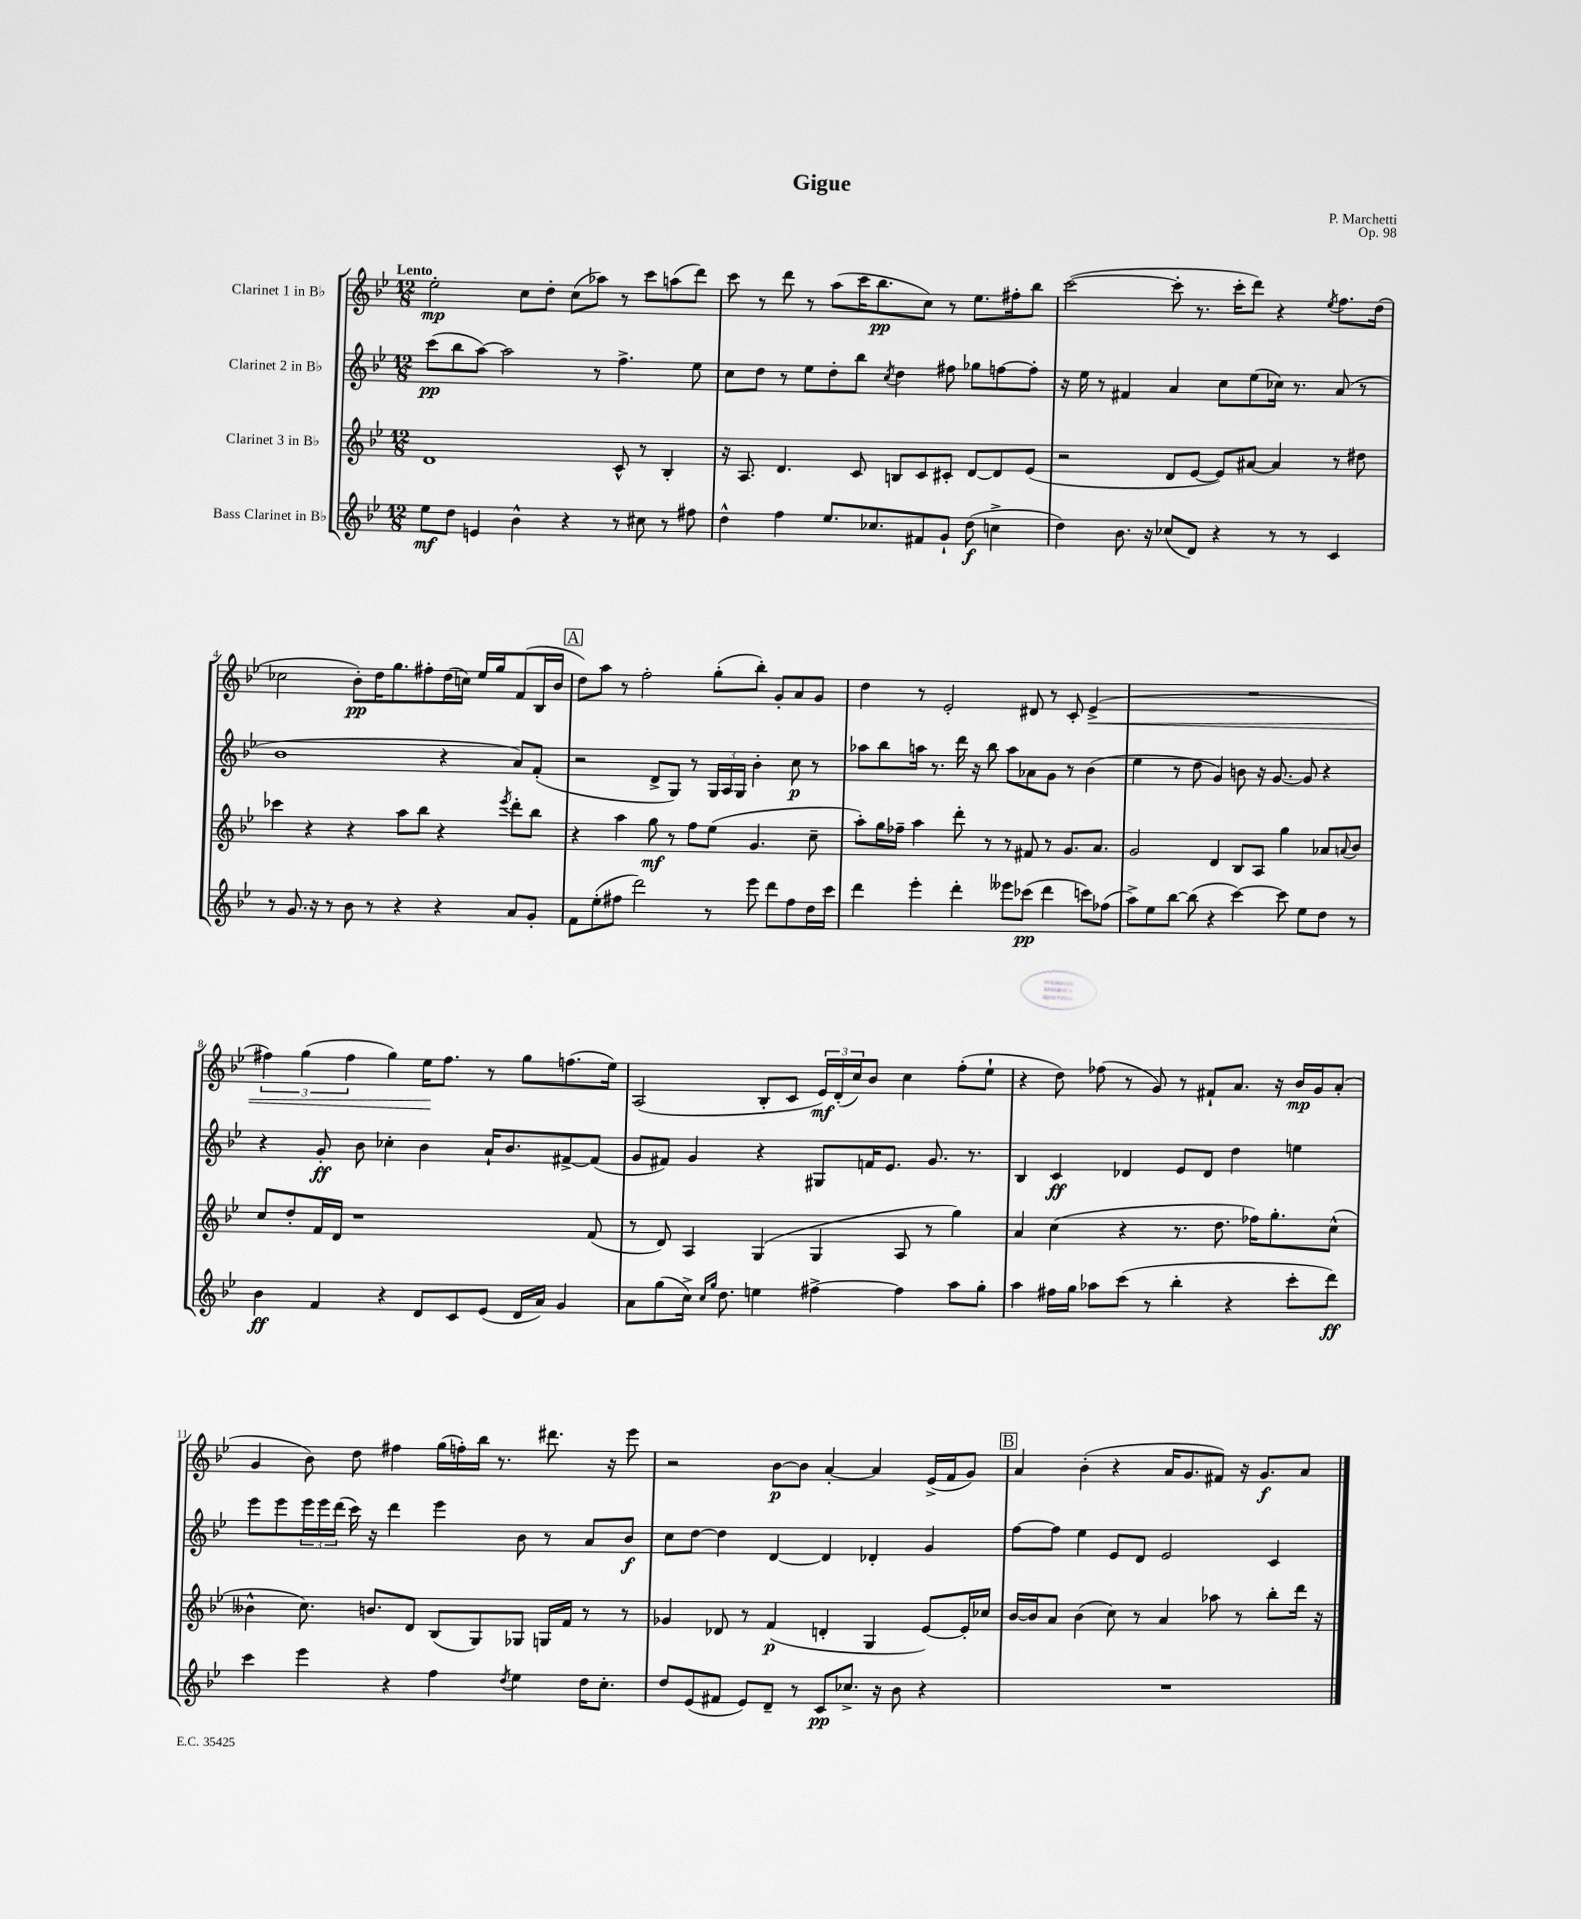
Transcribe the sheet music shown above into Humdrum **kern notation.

**kern	**dynam	**kern	**dynam	**kern	**dynam	**kern	**dynam
*part4	*part4	*part3	*part3	*part2	*part2	*part1	*part1
*staff4	*staff4	*staff3	*staff3	*staff2	*staff2	*staff1	*staff1
*I"Bass Clarinet in B♭	*	*I"Clarinet 3 in B♭	*	*I"Clarinet 2 in B♭	*	*I"Clarinet 1 in B♭	*
*clefG2	*	*clefG2	*	*clefG2	*	*clefG2	*
*k[b-e-]	*	*k[b-e-]	*	*k[b-e-]	*	*k[b-e-]	*
*M12/8	*	*M12/8	*	*M12/8	*	*M12/8	*
=1	=1	=1	=1	=1	=1	=1	=1
!	!	!	!	!	!	!LO:TX:a:B:t=Lento	!
8ee-\L	mf	1d	.	(8ccc\L	pp	2ee-'\	mp
8dd\J	.	.	.	8bb-\	.	.	.
4en/	.	.	.	[8aa\J)	.	.	.
.	.	.	.	2aa\]	.	.	.
4b-^^\	.	.	.	.	.	8cc\L	.
.	.	.	.	.	.	8dd'\J	.
4r	.	.	.	.	.	(8cc\L	.
.	.	.	.	8r	.	8aa-X\J)	.
8r	.	8c^^/	.	4.ff^\	.	8r	.
8cc#X\	.	8r	.	.	.	8ccc\L	.
8r	.	4B-'/	.	.	.	(8aan\	.
8ff#X\	.	.	.	8ee-\	.	8ddd\J)	.
=2	=2	=2	=2	=2	=2	=2	=2
4dd^^\	.	16r	.	8cc\L	.	8ccc\	.
.	.	8.A/	.	.	.	.	.
.	.	.	.	8dd\J	.	8r	.
4ff\	.	4.d/	.	8r	.	8ddd\	.
.	.	.	.	8ee-\L	.	8r	.
8.ee-/L	.	.	.	8dd'\	.	(8aa\L	.
.	.	8c/	.	8bb-\J	.	16ccc\K	.
8.cc-X/	.	.	.	.	.	8.bb-\	pp
.	.	.	.	8qcc/	.	.	.
.	.	8Bn/L	.	4dd\	.	.	.
8f#X/	.	8c/	.	.	.	8cc\J)	.
8g`/J	.	8c#X'/J	.	8ff#X\	.	8r	.
(8dd\	f	[8d/L	.	8gg-X\L	.	8.ee-\L	.
4ccn^\	.	8d/]	.	[8ffn\	.	.	.
.	.	.	.	.	.	16ff#X'\k	.
.	.	(8e-/J	.	8ff'\J]	.	8bb-\J	.
=3	=3	=3	=3	=3	=3	=3	=3
4dd\)	.	2r	.	16r	.	([2ccc\	.
.	.	.	.	16ee-\	.	.	.
.	.	.	.	8r	.	.	.
8.b-\	.	.	.	4f#X/	.	.	.
16r	.	.	.	.	.	.	.
(8cc-X/L	.	8d/L	.	4a/	.	8ccc'\]	.
8d/J)	.	[8e-/J	.	.	.	8.r	.
4r	.	8e-/L])	.	8cc\L	.	.	.
.	.	.	.	.	.	16ccc'\KL	.
.	.	[8a#X/J	.	(8ee-\	.	8ddd\J)	.
8r	.	4a#/]	.	16cc-X\Jk)	.	4r	.
.	.	.	.	8.r	.	.	.
8r	.	.	.	.	.	.	.
.	.	.	.	.	.	8qee-/	.
4c/	.	8r	.	(8a/	.	8.ff\L	.
.	.	8dd#X\	.	8r	.	.	.
.	.	.	.	.	.	(16dd\Jk	.
!!LO:LB:g=z
=4	=4	=4	=4	=4	=4	=4	=4
8r	.	4ccc-X\	.	1b-	.	2cc-X\	.
8.g/	.	.	.	.	.	.	.
.	.	4r	.	.	.	.	.
16r	.	.	.	.	.	.	.
8r	.	.	.	.	.	.	.
8b-\	.	4r	.	.	.	8b-'\L)	pp
8r	.	.	.	.	.	16dd\K	.
.	.	.	.	.	.	8.gg\	.
4r	.	8aa\L	.	.	.	.	.
.	.	8bb-\J	.	.	.	8ff#X'\	.
4r	.	4r	.	4r	.	(16dd\L	.
.	.	.	.	.	.	16ccn\JJ)	.
.	.	.	.	.	.	16ee-/LL	.
.	.	.	.	.	.	16gg/J	.
.	.	8qeee-/	.	.	.	.	.
8a/L	.	8ddd'\L	.	8a/L)	.	(8f/	.
8g'/J	.	8bb-\J	.	(8f'/J	.	16B-/L	.
.	.	.	.	.	.	16b-/JJ	.
!!LO:REH:place=s1:t=A
=5	=5	=5	=5	=5	=5	=5	=5
8f\L	.	4r	.	2r	.	8dd\L)	.
(8ee-'\	.	.	.	.	.	8aa\J	.
8ff#X\J	.	4aa\	.	.	.	8r	.
2ddd\)	.	.	.	.	.	2ff'\	.
.	.	8gg\	mf	8d^/L	.	.	.
.	.	8r	.	8G/J)	.	.	.
.	.	8ff\L	.	8r	.	.	.
8r	.	(8ee-\J	.	24G/LL	.	(8gg'\L	.
.	.	.	.	24A/	.	.	.
.	.	.	.	24G/JJ	.	.	.
8eee-\	.	4.g/	.	4b-'\	.	8bb-'\J)	.
8ddd\L	.	.	.	.	.	8g'/L	.
8ff#\	.	.	.	8cc\	p	8a/	.
16dd\L	.	8cc~\	.	8r	.	8g/J	.
16ccc\JJ	.	.	.	.	.	.	.
=6	=6	=6	=6	=6	=6	=6	=6
4ddd\	.	8aa'\L)	.	8aa-X\L	.	4dd\	.
.	.	16gg\L	.	8bb-\	.	.	.
.	.	16ff-X~\JJ	.	.	.	.	.
4eee-'\	.	4aa\	.	16aan\Jk	.	8r	.
.	.	.	.	8.r	.	.	.
.	.	.	.	.	.	2e-'/	.
4ddd'\	.	8ddd'\	.	16ddd\	.	.	.
.	.	.	.	16r	.	.	.
.	.	8r	.	8bb-\	.	.	.
8eee--X\L	.	8r	.	8aa\L	.	.	.
(8ccc-X\J	pp	8f#X/	.	8a-X\	.	8d#X/	.
4ddd\	.	8r	.	8g\J	.	8r	.
.	.	8.g/L	.	8r	.	8c'/	.
!	!	!	!	!	!	!	!LO:HP:b
8cccn\L)	.	.	.	(4b-\	.	(4e-^/	<
.	.	8.a/J	.	.	.	.	.
(8ff-X\J	.	.	.	.	.	.	.
=7	=7	=7	=7	=7	=7	=7	=7
8aa^\L)	.	2g/	.	4ee-\	.	1.r	.
8ee-\	.	.	.	.	.	.	.
[8bb-\J	.	.	.	8r	.	.	.
(8bb-\]	.	.	.	8dd\	.	.	.
4r	.	4d/	.	4g/)	.	.	.
[4ccc\)	.	8B-/L	.	8bn\	.	.	.
.	.	8A/J	.	16r	.	.	.
.	.	.	.	[8.g/	.	.	.
8ccc\]	.	4gg\	.	.	.	.	.
8ee-\L	.	.	.	8g/]	.	.	.
8dd\J	.	8a-X/L	.	4r	.	.	.
.	.	8qqan/	.	.	.	.	.
8r	.	8b-/J	.	.	.	.	.
!!LO:LB:g=z
=8	=8	=8	=8	=8	=8	=8	=8
4b-\	ff	8cc/L	.	4r	.	6ff#X\)	.
.	.	8dd'/	.	.	.	.	.
.	.	.	.	.	.	(6gg\	.
4f/	.	16f/L	.	8g'/	ff	.	.
.	.	16d/JJ	.	.	.	.	.
.	.	.	.	.	.	6ff#\	.
.	.	1r	.	8b-\	.	.	.
4r	.	.	.	4cc-X'\	.	4gg\)	.
8d/L	.	.	.	4b-\	.	16ee-\KL	.
.	.	.	.	.	.	8.ff#\J	[
8c/	.	.	.	.	.	.	.
(8e-/J	.	.	.	16a`/KL	.	8r	.
.	.	.	.	8.b-/	.	.	.
16d/LL	.	.	.	.	.	8gg\L	.
16a/JJ)	.	.	.	.	.	.	.
4g/	.	.	.	[8f#X^/	.	(8.ffn\	.
.	.	(8f/	.	(8f#/J]	.	.	.
.	.	.	.	.	.	16ee-\Jk)	.
=9	=9	=9	=9	=9	=9	=9	=9
8a\L	.	8r	.	8g/L	.	(2A/	.
(8gg\	.	8d/)	.	8f#X/J)	.	.	.
16cc^\Jk)	.	4A/	.	4g/	.	.	.
16qqcc/LL	.	.	.	.	.	.	.
16qqgg/JJ	.	.	.	.	.	.	.
8.dd\	.	.	.	.	.	.	.
4een\	.	(4G/	.	4r	.	8B-'/L	.
.	.	.	.	.	.	8c/J	.
[4ff#X^\	.	4G/	.	8G#X/L	.	24e-/LL)	mf
.	.	.	.	.	.	(24d'/	.
.	.	.	.	.	.	24cc/J)	.
.	.	.	.	16fn/K	.	8b-/J	.
.	.	.	.	8.e-/J	.	.	.
4ff#\]	.	8A/	.	.	.	4cc\	.
.	.	8r	.	8.g/	.	.	.
8aa\L	.	4gg\)	.	.	.	(8ff'\L	.
.	.	.	.	8.r	.	.	.
8gg'\J	.	.	.	.	.	8ee-`\J	.
=10	=10	=10	=10	=10	=10	=10	=10
4aa\	.	4a/	.	4B-/	.	4r	.
16ff#X\LL	.	(4cc\	.	4c/	ff	8dd\)	.
16gg\JJ	.	.	.	.	.	.	.
8aa-X\L	.	.	.	.	.	(8ff-X\	.
(8ccc\J	.	4r	.	4d-X/	.	8r	.
8r	.	.	.	.	.	8g/)	.
4bb-'\	.	8.r	.	8e-/L	.	8r	.
.	.	.	.	8d-/J	.	8f#X`/L	.
.	.	8.dd\	.	.	.	.	.
4r	.	.	.	4dd\	.	8.a/J	.
.	.	16ff-X\KL)	.	.	.	.	.
.	.	8.gg'\	.	.	.	16r	.
8ccc'\L	.	.	.	4een\	.	16b-/LL	mp
.	.	.	.	.	.	16g/J	.
8ddd\J)	ff	(8cc^^\J	.	.	.	(8a'/J	.
!!LO:LB:g=z
=11	=11	=11	=11	=11	=11	=11	=11
4ccc\	.	4b--X^^\	.	8eee-\L	.	4g/	.
.	.	.	.	8eee-\	.	.	.
4eee-\	.	8.cc\)	.	24eee-\L	.	8b-\)	.
.	.	.	.	24eee-\	.	.	.
.	.	.	.	(24ddd\JJ	.	.	.
.	.	.	.	16ccc\)	.	8dd\	.
.	.	8.bn/L	.	16r	.	.	.
4r	.	.	.	4ddd\	.	4ff#X\	.
.	.	8d/J	.	.	.	.	.
4ff\	.	(8B-/L	.	4eee-\	.	(16gg\LL	.
.	.	.	.	.	.	16ffn'\)	.
.	.	8G/)	.	.	.	16bb-\JJ	.
.	.	.	.	.	.	8.r	.
8qdd/	.	.	.	.	.	.	.
4ee-\	.	8G-X/J	.	8b-\	.	.	.
.	.	16Gn/LL	.	8r	.	8.ddd#X\	.
.	.	16f/JJ	.	.	.	.	.
16dd\KL	.	8r	.	8a/L	.	.	.
8.cc'\J	.	.	.	.	.	16r	.
.	.	8r	.	8b-/J	f	8eee-\	.
=12	=12	=12	=12	=12	=12	=12	=12
8dd/L	.	4g-X/	.	8cc\L	.	2r	.
(8e-/	.	.	.	[8dd\J	.	.	.
8f#X/J	.	8d-X/	.	4dd\]	.	.	.
8e-/L)	.	8r	.	.	.	.	.
8d~/J	.	(4f/	p	[4d/	.	[8b-\L	p
8r	.	.	.	.	.	8b-\J]	.
8c/L	pp	4dn'/	.	4d/]	.	[4a'/	.
8.cc-X^/J	.	.	.	.	.	.	.
.	.	4G/	.	4d-X'/	.	4a/]	.
16r	.	.	.	.	.	.	.
8b-\	.	.	.	.	.	.	.
4r	.	[8e-/L)	.	4g/	.	(16e-^/LL	.
.	.	.	.	.	.	16f/J	.
.	.	16e-'/L]	.	.	.	8g/J)	.
.	.	16cc-X/JJ	.	.	.	.	.
!!LO:REH:place=s1:t=B
=13	=13	=13	=13	=13	=13	=13	=13
1.r	.	[16b-/LL	.	[8ff\L	.	4a/	.
.	.	16b-/J]	.	.	.	.	.
.	.	8a/J	.	8ff\J]	.	.	.
.	.	(4b-\	.	4ee-\	.	(4b-'\	.
.	.	8cc\)	.	8e-/L	.	4r	.
.	.	8r	.	8d/J	.	.	.
.	.	4a/	.	2e-/	.	16a/KL	.
.	.	.	.	.	.	8.g/	.
.	.	8aa-X\	.	.	.	8f#X/J)	.
.	.	8r	.	.	.	16r	.
.	.	.	.	.	.	8.g/L	f
.	.	8bb-'\L	.	4c/	.	.	.
.	.	16ddd\Jk	.	.	.	8a/J	.
.	.	16r	.	.	.	.	.
==	==	==	==	==	==	==	==
*-	*-	*-	*-	*-	*-	*-	*-
